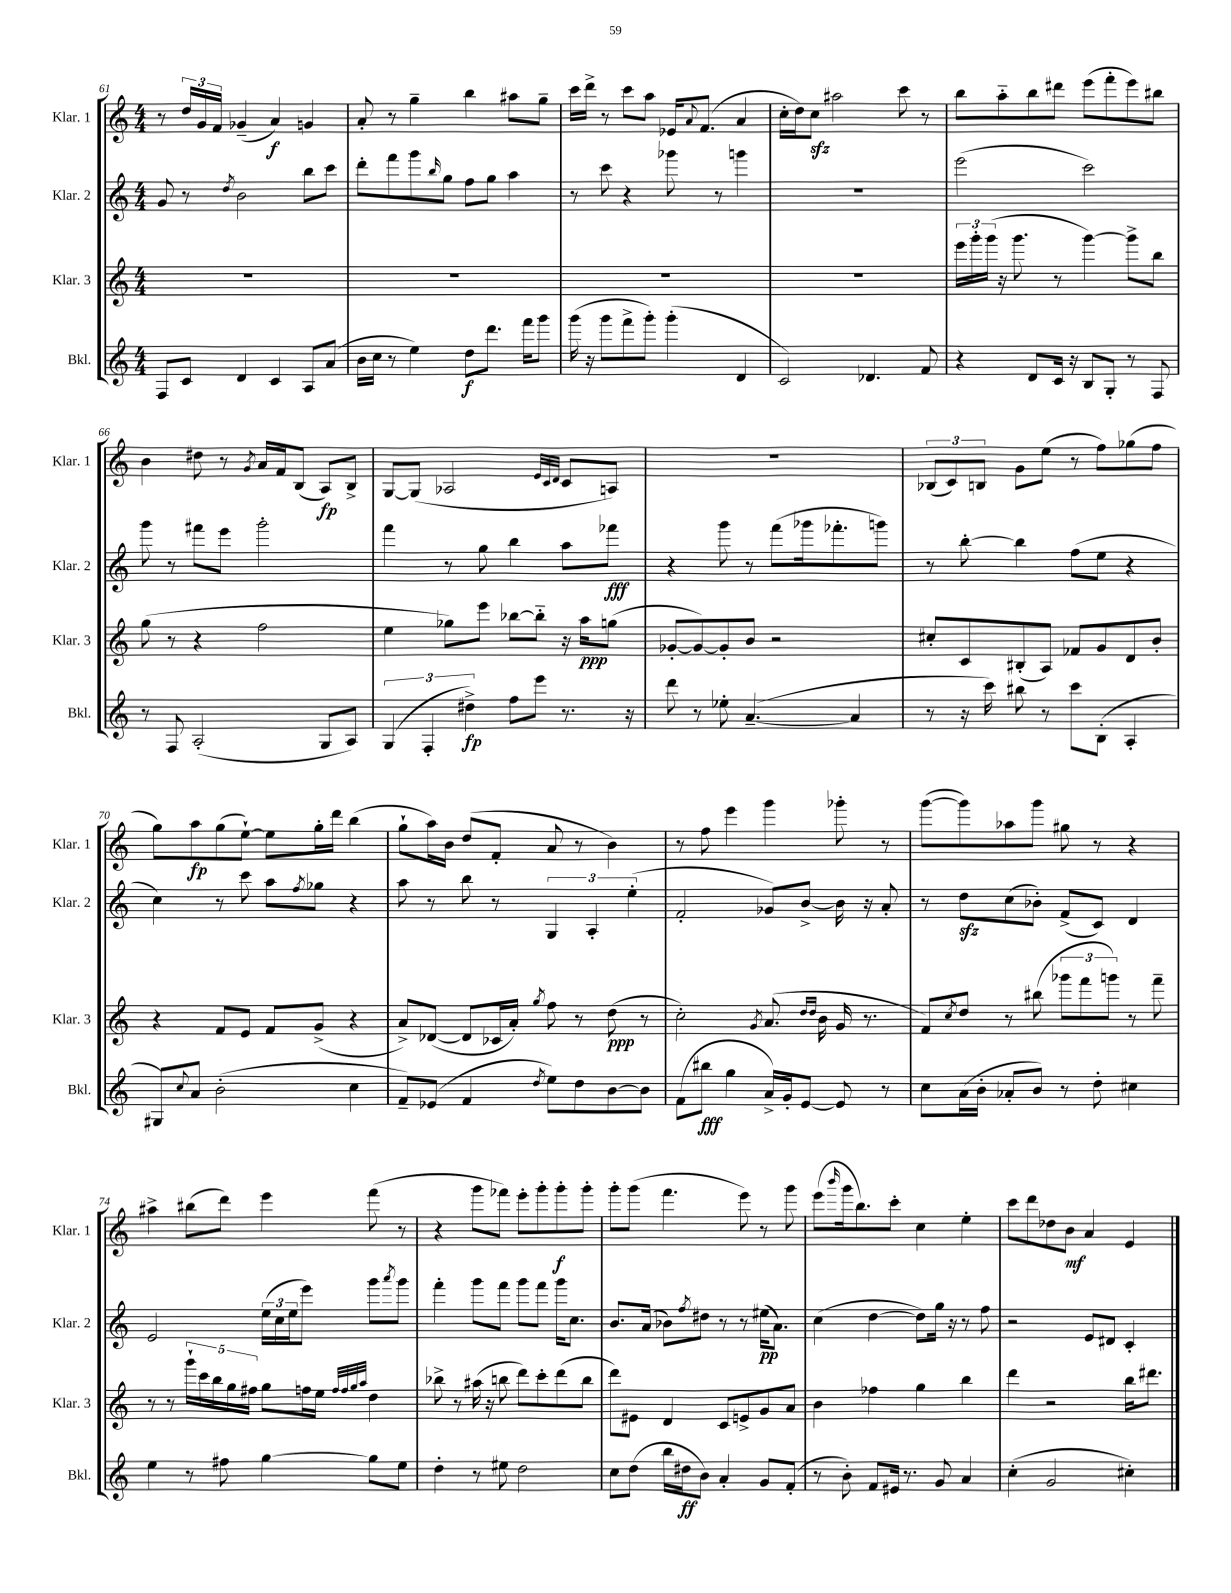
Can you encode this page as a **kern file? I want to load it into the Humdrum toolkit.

**kern	**kern	**kern	**kern
*staff4	*staff3	*staff2	*staff1
*clefG2	*clefG2	*clefG2	*clefG2
*k[]	*k[]	*k[]	*k[]
*M4/4	*M4/4	*M4/4	*M4/4
8F	1r	8g	8r
8c	.	8r	24dd
.	.	.	24g
.	.	.	24f
.	.	8qdd	.
4d	.	2b	(4g-~
4c	.	.	4a)
8A	.	8bb	4g
(8a	.	8ccc	.
=	=	=	=
16b	1r	8ddd'	8a'
16cc	.	.	.
8r	.	8fff	8r
4ee)	.	8ggg	4gg~
.	.	16qqbb	.
.	.	8gg	.
8dd	.	8ff	4bb
8.ddd	.	8gg	.
.	.	4aa	8aa#
16fff	.	.	.
8ggg	.	.	8gg~
=	=	=	=
(16ggg	1r	8r	16ccc
16r	.	.	16ddd^
8ggg	.	8ccc	8r
8fff^	.	4r	8ccc
8ggg')	.	.	8aa
(4ggg'	.	8ggg-	16e-
.	.	.	8qqa
.	.	.	(8.f
.	.	8r	.
4d	.	4ggg	4a
=	=	=	=
2c)	1r	1r	16cc'
.	.	.	16dd)
.	.	.	8cc
.	.	.	2aa#
4.d-	.	.	.
.	.	.	8ccc
8f	.	.	8r
=	=	=	=
4r	24eee	(2eee	8bb
.	24ggg'	.	.
.	(24ggg	.	.
.	16r	.	8aa'~
.	8.ggg	.	.
8d	.	.	8bb
16c	8r	.	8ddd#
16r	.	.	.
8B	[4ggg)	2ccc)	(8eee
8G'	.	.	8fff'
8r	8ggg^]	.	8eee)
8F	8bb	.	8bb#
=	=	=	=
8r	(8gg	8ggg	4b
8F	8r	8r	.
(2A'	4r	8fff#	8dd#
.	.	8eee	8r
.	.	.	8qg
.	2ff	2ggg'	16a
.	.	.	16f
.	.	.	(8B
8G	.	.	8A)
8A)	.	.	8B^
=	=	=	=
(6G	4ee	4fff	[8G
.	.	.	(8G]
6F'	.	.	.
.	8gg-)	8r	2A-
6dd#^)	.	.	.
.	8eee	8gg	.
8ff	[8bb-	4bb	.
8eee	8bb-'~]	.	.
.	.	.	32qqe
.	.	.	32qqc
.	.	.	32qqd
8.r	16r	8aa	8c
.	16aa	.	.
.	(8gg	8fff-	8A)
16r	.	.	.
=	=	=	=
8ddd	[8g-'	4r	1r
8r	8g-_)	.	.
8ee-'	8g-']	8ggg	.
([4.a~	8b	8r	.
.	2r	(8fff	.
.	.	16ggg-	.
.	.	8.fff-'	.
4a]	.	.	.
.	.	8ggg)	.
=	=	=	=
8r	8cc#'	8r	(12B-
.	.	.	12c)
16r	8c	[8bb'	.
.	.	.	12B
16ccc)	.	.	.
8bb#	(8B#'	4bb]	8g
8r	8A)	.	(8ee
8ccc	8f-	(8ff	8r
(8B'	8g	8ee	8ff)
4A'	8d	4r	(8gg-
.	8b'	.	8ff
=	=	=	=
8G#)	4r	4cc)	8gg)
8qqcc	.	.	.
8a	.	.	8aa
(2b'	8f	8r	(8gg
.	8e	8ccc	[8ee`)
.	8f	8aa	8ee]
.	.	8qff	.
.	(8g^	8gg-	16gg'
.	.	.	16ddd
4cc	4r	4r	(4bb
=	=	=	=
8f~)	8a^)	8aa	8gg`
(8e-	([8d-	8r	16aa)
.	.	.	16b
4f	8d-]	8bb	(8dd
.	16c-	8r	8f'
.	16a')	.	.
8qdd	8qgg	.	.
8ee)	8ff	6G	8a
8dd	8r	.	8r
.	.	6A'	.
[8b	(8dd	.	4b)
.	.	(6ee'	.
8b]	8r	.	.
=	=	=	=
(8f	2cc')	2f'	8r
8bb#	.	.	8ff
4gg	.	.	4eee
.	8qg	.	.
16a^)	(8.a	8g-)	4ggg
16g'	.	.	.
[8e	.	[8b^	.
.	16qqdd	.	.
.	16qqdd	.	.
.	16b	.	.
8e]	16g	16b]	8ggg-'
.	8.r	16r	.
8r	.	8a'	8r
=	=	=	=
8cc	8f)	8r	([8ggg
.	8qcc	.	.
(16a	8dd	8dd	8ggg])
16b'	.	.	.
8a-'	8r	(8cc	8aa-
8b)	(8bb#	8b-')	8ggg
8r	12ggg-	(8f^	8gg#
.	12fff	.	.
8dd'	.	8c)	8r
.	12ggg)	.	.
4cc#	8r	4d	4r
.	8fff~	.	.
=	=	=	=
4ee	8r	2e	4aa#^
.	8r	.	.
8r	20ggg`	.	(8bb#
.	20ccc	.	.
.	20bb	.	.
8ff#	.	.	8ddd)
.	20gg	.	.
.	20ff#	.	.
[4gg	8gg	(24ee	4eee
.	.	24cc	.
.	.	24ee	.
.	16ff	8eee)	.
.	16ee	.	.
.	32qqff	.	.
.	32qqff	.	.
.	32qqgg	.	.
.	32qqaa	.	.
8gg]	4dd	8ggg	(8fff
.	.	8qaaa	.
8ee	.	8ggg	8r
=	=	=	=
4dd'	8bb-^	4fff'	4r
.	8r	.	.
8r	(16aa#	8ggg	8ggg
.	16r	.	.
8ee#	8bb	8fff	8fff-)
2dd	8ddd)	8ggg	8eee'
.	8ccc'	8fff	8ggg'
.	(8ddd	16ggg	8ggg'
.	.	8.cc	.
.	8bb	.	8ggg'
=	=	=	=
8cc	8ddd)	8.b	8ggg'
(8dd	8e#	.	(8ggg
.	.	(16a	.
16bb	4d	8b-)	4.fff
16dd#	.	.	.
.	.	8qff	.
8b)	.	8dd#	.
4a'	8c	8r	.
.	8e^	8r	8eee)
8g	8g	(16ee#	8r
.	.	8.a)	.
(8f'	8a	.	8ggg
=	=	=	=
8r	4b	(4cc	(8eee
.	.	.	16qqbbb
8b')	.	.	16ggg
.	.	.	8.bb)
8f	4ff-	[4dd	.
16e#	.	.	8ccc'
8.r	.	.	.
.	4gg	8dd])	4cc
8g	.	16gg	.
.	.	16r	.
4a	4bb	8r	4ee'
.	.	8ff	.
=	=	=	=
(4cc'	4ddd	2r	8ccc
.	.	.	8ddd
2g	2r	.	8dd-
.	.	.	8b
.	.	8e	4a
.	.	8d#	.
4cc#')	16bb	4c'	4e
.	8.ddd#	.	.
==	==	==	==
*-	*-	*-	*-
